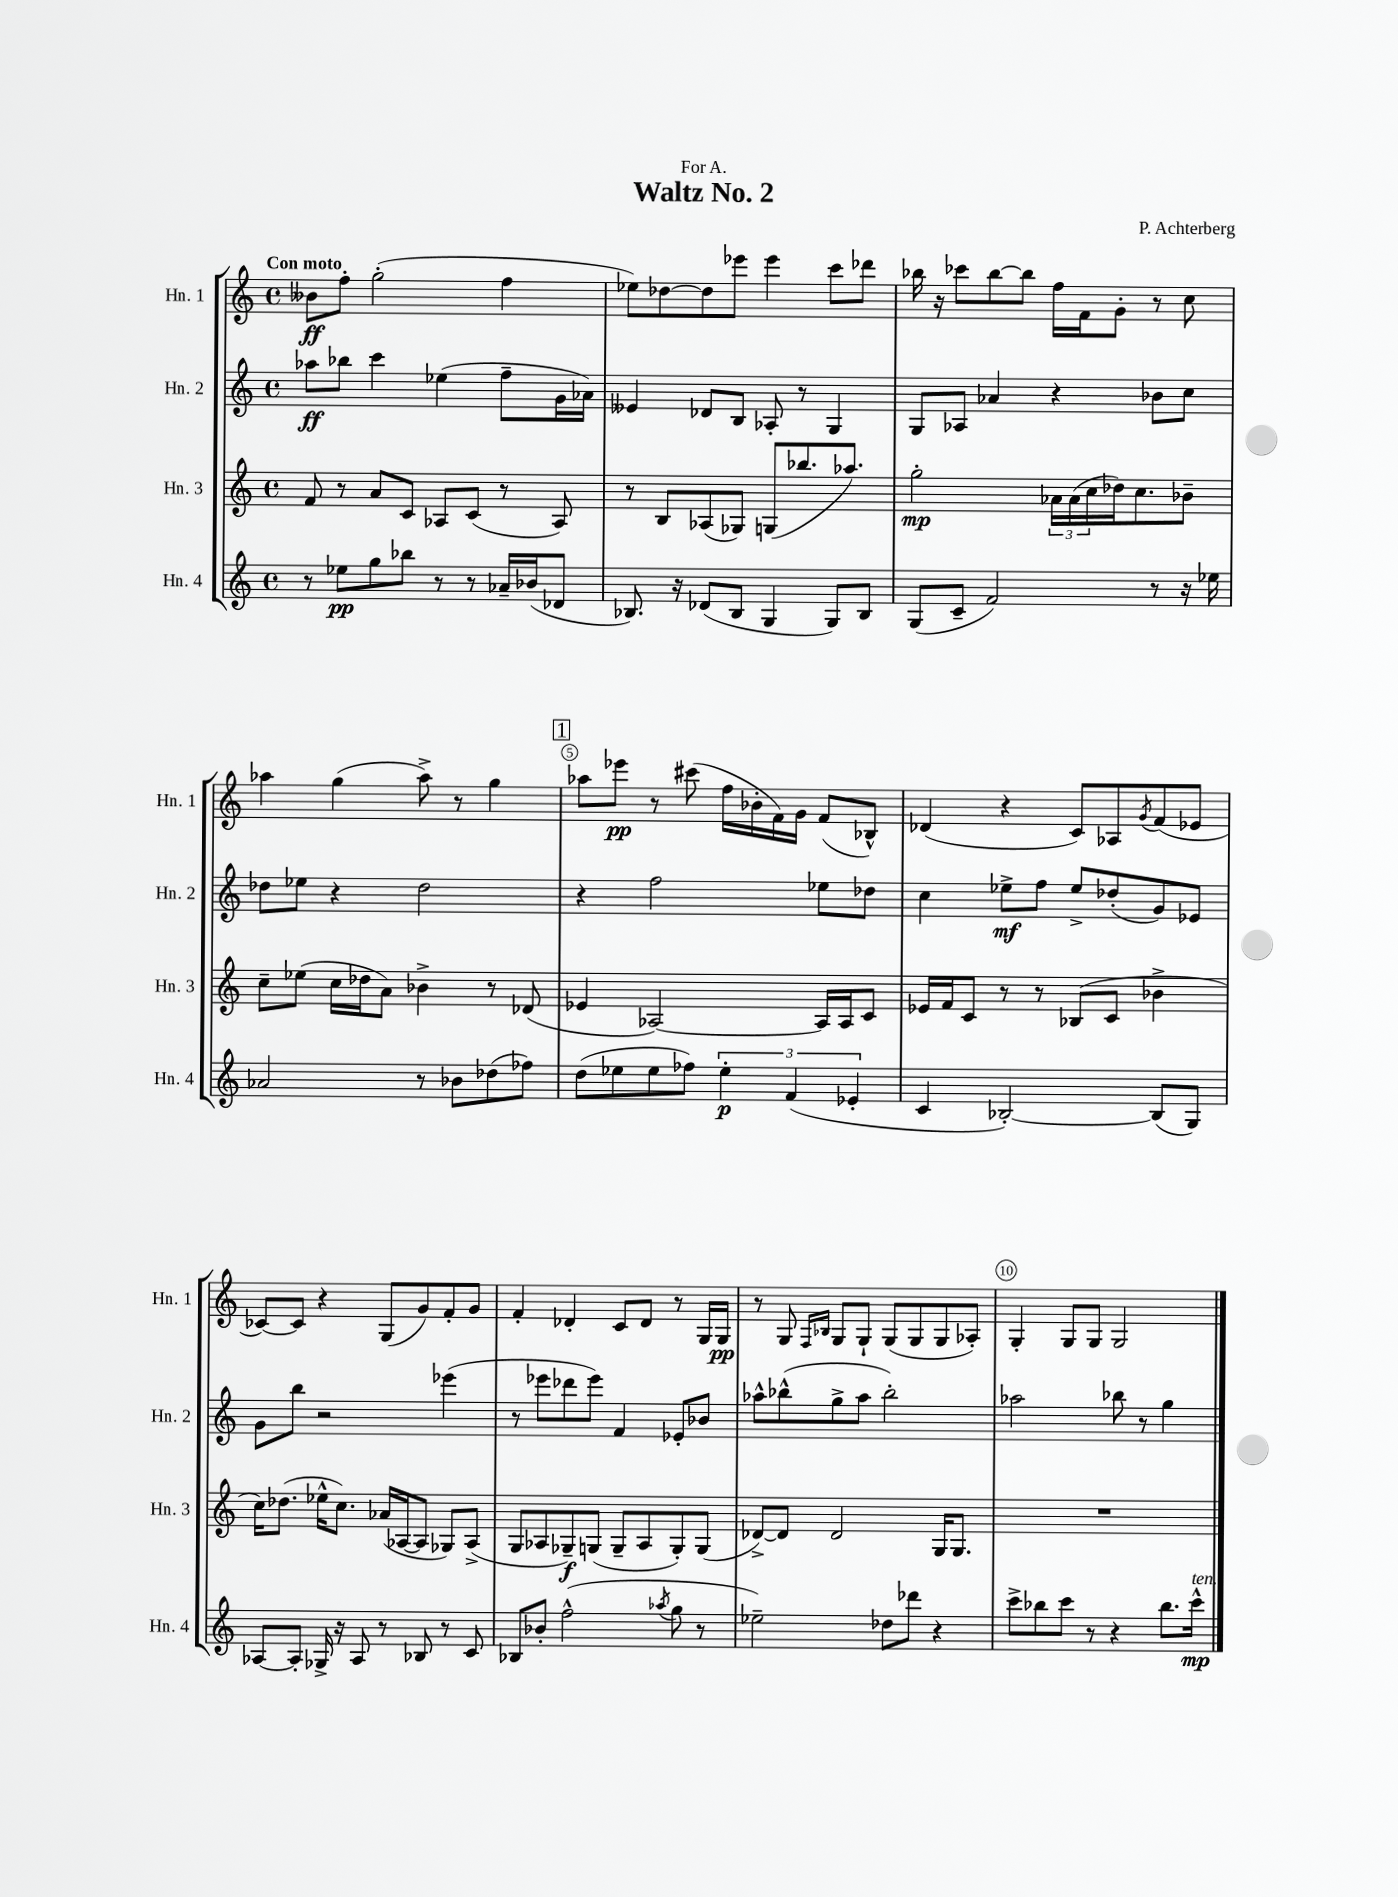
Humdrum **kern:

**kern	**dynam	**kern	**dynam	**kern	**dynam	**kern	**dynam
*part4	*part4	*part3	*part3	*part2	*part2	*part1	*part1
*staff4	*staff4	*staff3	*staff3	*staff2	*staff2	*staff1	*staff1
*I"Hn. 4	*	*I"Hn. 3	*	*I"Hn. 2	*	*I"Hn. 1	*
*I'Hn. 4	*	*I'Hn. 3	*	*I'Hn. 2	*	*I'Hn. 1	*
*clefG2	*	*clefG2	*	*clefG2	*	*clefG2	*
*k[]	*	*k[]	*	*k[]	*	*k[]	*
*M4/4	*	*M4/4	*	*M4/4	*	*M4/4	*
*met(c)	*	*met(c)	*	*met(c)	*	*met(c)	*
=1	=1	=1	=1	=1	=1	=1	=1
!	!	!	!	!	!	!LO:TX:a:B:t=Con moto	!
8r	.	8f/	.	8aa-X\L	ff	8b--X\L	ff
8ee-X\L	pp	8r	.	8bb-X\J	.	8ff'\J	.
8gg\	.	8a/L	.	4ccc\	.	(2gg'\	.
8bb-X\J	.	8c/J	.	.	.	.	.
8r	.	8A-X/L	.	(4ee-X\	.	.	.
8r	.	(8c/J	.	.	.	.	.
16a-X~/LL	.	8r	.	8ff~\L	.	4ff\	.
(16b-X/J	.	.	.	.	.	.	.
8d-X/J	.	8A-/)	.	16g\L	.	.	.
.	.	.	.	16a-X\JJ)	.	.	.
=2	=2	=2	=2	=2	=2	=2	=2
8.B-X/)	.	8r	.	4e--X/	.	8ee-X\L)	.
.	.	8B/L	.	.	.	[8dd-X\	.
16r	.	.	.	.	.	.	.
(8d-X/L	.	(8A-X/	.	8d-X/L	.	8dd-\]	.
8B-/J	.	8G-X/J)	.	8B/J	.	8eee-X\J	.
4G/	.	(8Gn/L	.	8A-X'/	.	4eee-\	.
.	.	8.bb-X/	.	8r	.	.	.
8G/L)	.	.	.	4G/	.	8ccc\L	.
.	.	8.aa-X/J)	.	.	.	.	.
8B-/J	.	.	.	.	.	8ddd-X\J	.
=3	=3	=3	=3	=3	=3	=3	=3
(8G/L	.	2gg'\	mp	8G/L	.	16bb-X\	.
.	.	.	.	.	.	16r	.
8c~/J	.	.	.	8A-X/J	.	8ccc-X\L	.
2f/)	.	.	.	4a-X/	.	[8bb-\	.
.	.	.	.	.	.	8bb-\J]	.
.	.	24a-X\LL	.	4r	.	16ff\LL	.
.	.	(24a-\	.	.	.	.	.
.	.	.	.	.	.	16f\J	.
.	.	24cc\	.	.	.	.	.
.	.	16dd-X\J)	.	.	.	8g'\J	.
.	.	8.cc\	.	.	.	.	.
8r	.	.	.	8b-X\L	.	8r	.
16r	.	8b-X~\J	.	8cc\J	.	8cc\	.
16ee-X\	.	.	.	.	.	.	.
!!LO:LB:g=z
=4	=4	=4	=4	=4	=4	=4	=4
2a-X/	.	8cc~\L	.	8dd-X\L	.	4aa-X\	.
.	.	(8ee-X\J	.	8ee-X\J	.	.	.
.	.	16cc\LL	.	4r	.	(4gg\	.
.	.	16dd-X\J	.	.	.	.	.
.	.	8a\J)	.	.	.	.	.
8r	.	4b-X^\	.	2dd-\	.	8aa-^\)	.
8b-X\L	.	.	.	.	.	8r	.
(8dd-X\	.	8r	.	.	.	4gg\	.
8ff-X\J)	.	(8d-X/	.	.	.	.	.
!!LO:REH:place=s1:t=1
=5	=5	=5	=5	=5	=5	=5	=5
(8dd\L	.	4e-X/	.	4r	.	8aa-X\L	.
8ee-X\	.	.	.	.	.	8eee-X\J	pp
8ee-\	.	[2A-X/)	.	2ff\	.	8r	.
8ff-X\J)	.	.	.	.	.	(8ccc#X\	.
6ee-'\	p	.	.	.	.	16ff\LL	.
.	.	.	.	.	.	16b-X'\	.
.	.	.	.	.	.	16f\)	.
(6f/	.	.	.	.	.	.	.
.	.	.	.	.	.	16g\JJ	.
.	.	16A-/LL]	.	8ee-X\L	.	(8f/L	.
.	.	16A-/J	.	.	.	.	.
6e-X'/	.	.	.	.	.	.	.
.	.	8c/J	.	8dd-X\J	.	8B-X^^/J)	.
=6	=6	=6	=6	=6	=6	=6	=6
4c/	.	16e-X/LL	.	4cc\	.	(4d-X/	.
.	.	16f/J	.	.	.	.	.
.	.	8c/J	.	.	.	.	.
[2B-X'/)	.	8r	.	8ee-X^\L	mf	4r	.
.	.	8r	.	8ff\J	.	.	.
.	.	(8B-X/L	.	8ee-^/L	.	8c/L)	.
.	.	8c/J	.	(8dd-X'/	.	8A-X/	.
.	.	.	.	.	.	8qg/	.
(8B-/L]	.	4b-X^\	.	8g/)	.	(8f/	.
8G/J)	.	.	.	8e-X/J	.	8e-X/J	.
!!LO:LB:g=z
=7	=7	=7	=7	=7	=7	=7	=7
[8A-X/L	.	16cc\KL)	.	8g\L	.	[8c-X/L)	.
.	.	(8.dd-X\J	.	.	.	.	.
8A-'/J]	.	.	.	8bb\J	.	8c-/J]	.
16G-X^/	.	16ee-X^^\KL	.	2r	.	4r	.
16r	.	8.cc\J)	.	.	.	.	.
8A-/	.	.	.	.	.	.	.
8r	.	(16a-X/LL	.	.	.	(8G/L	.
.	.	[16A-X/J	.	.	.	.	.
8B-X/	.	8A-/J]	.	.	.	8g/)	.
8r	.	8G-X/L)	.	(4eee-X\	.	8f'/	.
8c/	.	(8A-^/J	.	.	.	8g/J	.
=8	=8	=8	=8	=8	=8	=8	=8
8B-X/L	.	8G/L	.	8r	.	4f'/	.
8b-X'/J	.	8A-X/	.	8eee-X\L	.	.	.
(2ff^^\	.	8G-X~/)	f	8ddd-X\	.	4d-X'/	.
.	.	(8Gn/J	.	8eee-\J)	.	.	.
.	.	8G~/L	.	4f/	.	8c/L	.
.	.	8A-/	.	.	.	8d-/J	.
8qaa-X/	.	.	.	.	.	.	.
8gg\	.	8G'/)	.	8e-X'/L	.	8r	.
8r	.	(8G/J	.	8b-X/J	.	16G/LL	.
.	.	.	.	.	.	16G/JJ	pp
=9	=9	=9	=9	=9	=9	=9	=9
2ee-X~\)	.	[8d-X^/L)	.	8aa-X^^\L	.	8r	.
.	.	8d-/J]	.	(8bb-X^^\	.	8G/	.
.	.	.	.	.	.	16qqF/LL	.
.	.	.	.	.	.	16qqB-X/JJ	.
.	.	2d-/	.	8gg^\	.	8G/L	.
.	.	.	.	8aa-\J	.	8G`/J	.
8dd-X\L	.	.	.	2bb-'\)	.	(8G/L	.
8ddd-X\J	.	.	.	.	.	8G/	.
4r	.	16G/KL	.	.	.	8G/	.
.	.	8.G/J	.	.	.	.	.
.	.	.	.	.	.	8A-X'/J)	.
=10	=10	=10	=10	=10	=10	=10	=10
8ccc^\L	.	1r	.	2aa-X\	.	4G'/	.
8bb-X\	.	.	.	.	.	.	.
8ccc\J	.	.	.	.	.	8G/L	.
8r	.	.	.	.	.	8G/J	.
4r	.	.	.	8bb-X\	.	2G/	.
.	.	.	.	8r	.	.	.
8.bb-\L	.	.	.	4gg\	.	.	.
!LO:TX:a:i:t=ten.	!	!	!	!	!	!	!
16ccc^^\Jk	mp	.	.	.	.	.	.
==	==	==	==	==	==	==	==
*-	*-	*-	*-	*-	*-	*-	*-
